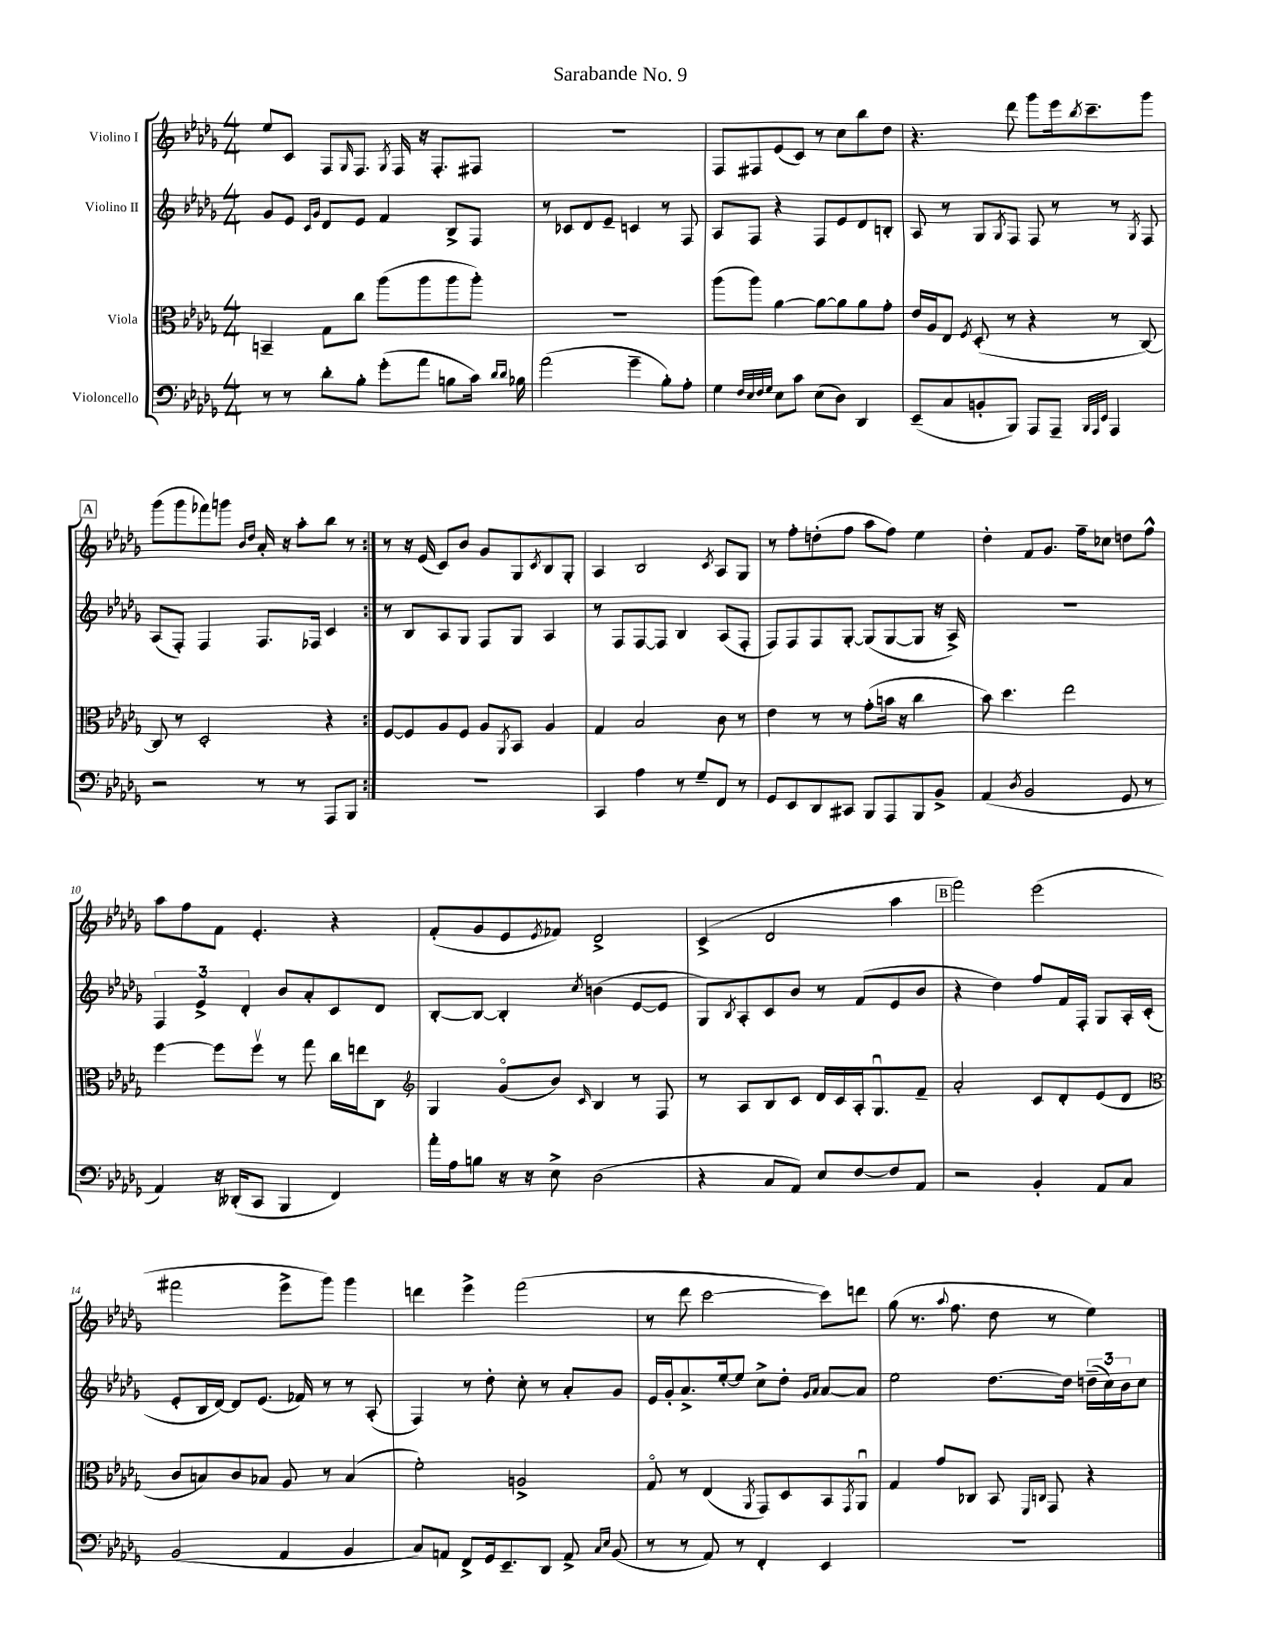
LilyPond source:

\header { title = "Sarabande No. 9" }
<<
\new StaffGroup <<
\new Staff = "s0" \with { instrumentName = "Violino I" } {
    \clef treble \key des \major \numericTimeSignature \time 4/4
    \repeat volta 2 { ees''8 c'8 f8 \grace { ges16 } f8. \acciaccatura { ges8 } f16 r16 f8.-. fis8 |
    R1 |
    f8 fis8 ees'8( c'8) r8 c''8 bes''8 des''8 |
    r4. des'''8 ges'''8 ees'''16 \acciaccatura { bes''8 } c'''8.-- ges'''8 |
    \mark \markup { \box "A" } ges'''8( ges'''8 fes'''8) g'''8 \grace { bes'16 des''16 } aes'16-. r16 aes''8-. bes''8 r8 | }
    r8 r16 ees'16( c'8) bes'8 ges'8 ges8 \acciaccatura { c'8 } bes8 ges8-. |
    aes4 bes2 \acciaccatura { c'8 } aes8 ges8 |
    r8 f''8-. d''8-.( f''8 aes''8 f''8) ees''4 |
    des''4-. f'8 ges'8. f''16-- ces''8 d''8 f''8-^ |
    aes''8 f''8 f'8 ees'4.-. r4 |
    f'8-.( ges'8 ees'8 \acciaccatura { ees'8 } fes'8) des'2-> |
    c'4->( des'2 aes''4 |
    \mark \markup { \box "B" } f'''2) ees'''2( |
    fis'''2 ees'''8-> ges'''8) ges'''4 |
    d'''4 ees'''4-> f'''2( |
    r8 des'''8 c'''2~ c'''8) d'''8 |
    ges''8( r8. \appoggiatura { aes''8 } f''8. des''8 r8 ees''4) \bar "|." |
}
\new Staff = "s1" \with { instrumentName = "Violino II" } {
    \clef treble \key des \major \numericTimeSignature \time 4/4
    \repeat volta 2 { ges'8 ees'8 \grace { c'16 ges'16 } des'8 ees'8 f'4 bes8-> f8 |
    r8 ces'8 des'8 ees'8-- c'4 r8 f8 |
    aes8 f8 r4 f8 ees'8 des'8 b8-. |
    aes8 r8 ges8 \acciaccatura { ges8 } f8 f8 r8 r8 \acciaccatura { ges8 } f8 |
    \mark \markup { \box "A" } aes8( f8-.) f4 f8. fes16 c'4 | }
    r8 bes8 aes8 ges8 f8 ges8 aes4 |
    r8 f8 f8~ f8 bes4 aes8( f8-. |
    f8) f8 f8 ges8~-. ges8( ges8~ ges8 r16 aes16->) |
    R1 |
    \tuplet 3/2 { f4 ees'4-> des'4-. } bes'8 aes'8-. c'8 des'8 |
    bes8~-. bes8~ bes4-. \acciaccatura { c''8 } b'4( ees'8~ ees'8 |
    ges8) \acciaccatura { bes8 } aes8-. c'8 bes'8 r8 f'8( ees'8 bes'8 |
    \mark \markup { \box "B" } r4 des''4) f''8 f'16 f16-. ges8 aes16-. c'16-.( |
    ees'8-. bes16 des'16~) des'8 ees'8.( fes'16) r8 r8 aes8-.( |
    f4) r8 des''8-. c''8-. r8 aes'8-. ges'8 |
    ees'16 ges'16-. aes'8.-> ees''16~-. ees''8 c''8-> des''8-. \grace { ges'16 aes'16 } aes'8~ aes'8 |
    ees''2 des''8.~ des''16 \tuplet 3/2 { d''16--( c''16) bes'16 } c''8 \bar "|." |
}
\new Staff = "s2" \with { instrumentName = "Viola" } {
    \clef alto \key des \major \numericTimeSignature \time 4/4
    \repeat volta 2 { b,4-- ges8 c''8 aes''8( aes''8 aes''8 aes''8-.) |
    R1 |
    aes''8( aes''8) aes'4~ aes'8~ aes'8 aes'8 ges'8-. |
    ees'16 aes16 ees8 \acciaccatura { f8 } des8-.( r8 r4 r8 c8~) |
    \mark \markup { \box "A" } c8 r8 des2-. r4 | }
    f8~ f8 aes8 f8 aes8 \acciaccatura { aes,8 } bes,8 aes4 |
    ges4 bes2 c'8 r8 |
    ees'4 r8 r8 ges'8-.( b'16 r16 c''4 |
    bes'8) des''4. ees''2 |
    f''4~ f''8 f''8\upbow r8 ges''8 c''16 e''16 c8 |
    \clef treble ges4 ges'8\flageolet( bes'8) \grace { c'16 } bes4 r8 f8 |
    r8 aes8 bes8 c'8 des'16 c'16 aes16-. ges8.\downbow f'8-- |
    \mark \markup { \box "B" } aes'2-. c'8 des'8-. ees'8( des'8 |
    \clef alto c'8 b8) c'8 bes8 aes8 r8 bes4( |
    f'2-.) a2-> |
    ges8\flageolet r8 ees4( \acciaccatura { aes,8 } ges,8) des8 bes,8 \acciaccatura { ges,8 } aes,8\downbow |
    ges4 ges'8 ces8 bes,8 \grace { f,16 c16 } ges,8 r4 \bar "|." |
}
\new Staff = "s3" \with { instrumentName = "Violoncello" } {
    \clef bass \key des \major \numericTimeSignature \time 4/4
    \repeat volta 2 { r8 r8 des'8-. bes8-. ges'8-.( aes'8 b8 c'16) \grace { des'16 des'16 } bes16 |
    aes'2( ges'4-- bes8-.) aes8-. |
    ges4 \grace { f32 ees32 f32 ges32 } ees8 c'8 ees8( des8) des,4 |
    ees,8--( c8 b,8-. bes,,8) aes,,8 aes,,8-- \grace { bes,,32 aes,,32 ees,32 } aes,,4 |
    \mark \markup { \box "A" } r2 r8 r8 aes,,8 bes,,8 | }
    R1 |
    c,4 aes4 r8 ges8-- f,8 r8 |
    ges,8 ees,8 des,8 cis,8 bes,,8 aes,,8 bes,,8 bes,8-> |
    aes,4( \acciaccatura { des8 } bes,2 ges,8 r8 |
    aes,4) r16 deses,16-.( c,8 bes,,4 f,4) |
    aes'16-. aes16 b8 r16 r16 ees8-> des2( |
    r4 c8 aes,8) ees8 f8~ f8 aes,8 |
    \mark \markup { \box "B" } r2 bes,4-. aes,8 c8 |
    bes,2( aes,4 bes,4 |
    c8) a,8 f,8-> ges,16 ees,8.-- des,8 a,8-> \grace { c16 ees16 } bes,8( |
    r8 r8 aes,8) r8 f,4-. ees,4 |
    R1 \bar "|." |
}
>>
>>
